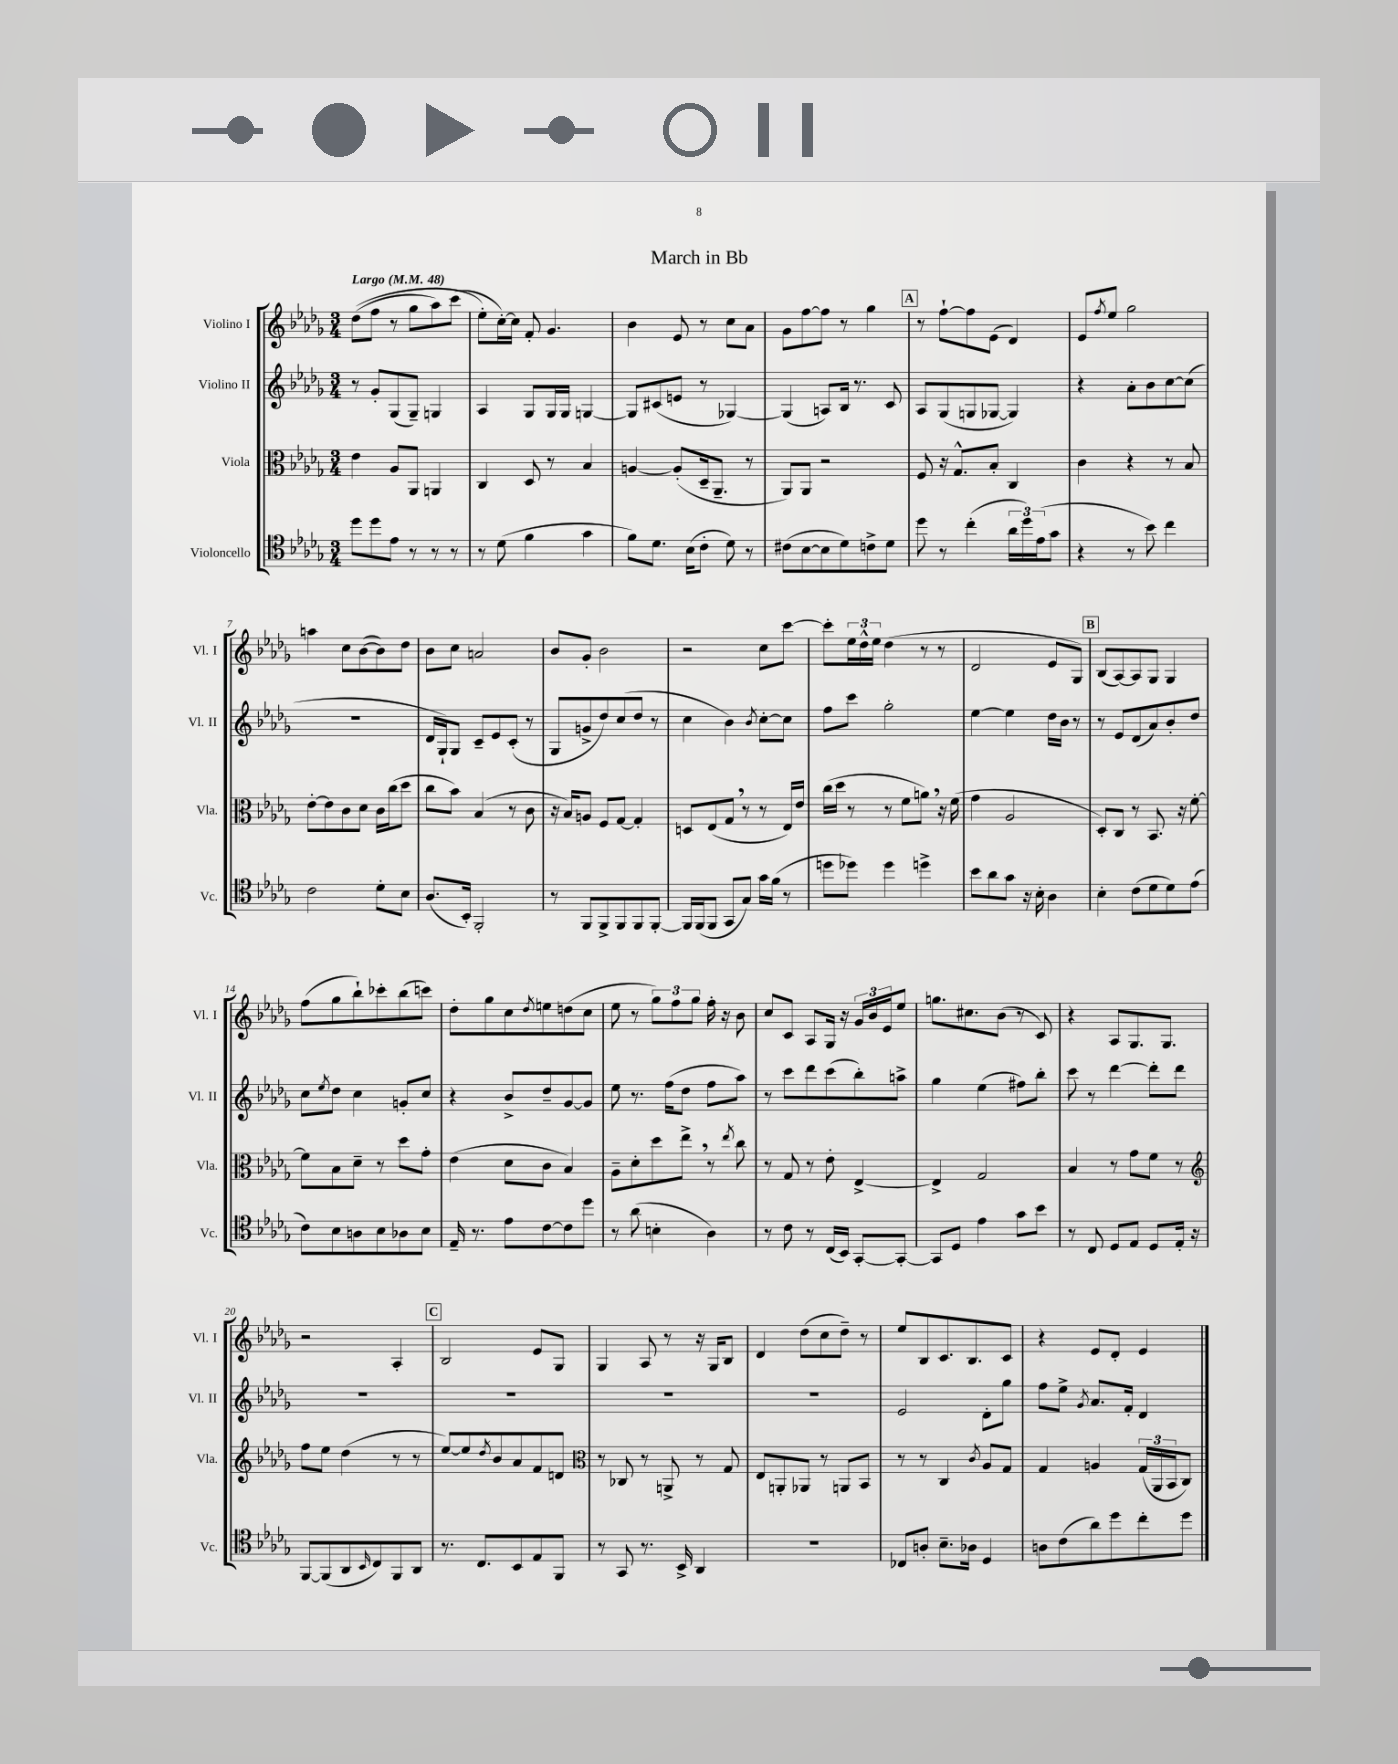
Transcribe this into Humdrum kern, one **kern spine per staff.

**kern	**kern	**kern	**kern
*staff4	*staff3	*staff2	*staff1
*clefC4	*clefC3	*clefG2	*clefG2
*k[b-e-a-d-g-]	*k[b-e-a-d-g-]	*k[b-e-a-d-g-]	*k[b-e-a-d-g-]
*M3/4	*M3/4	*M3/4	*M3/4
*MM48	*MM48	*MM48	*MM48
8dd-\L	4e-\	8r	&((8dd-\L
8dd-\	.	8g-'/L	8ff\J
8e-\J	8A-/L	(8G-/	8r
8r	8AA-/J	8G-~/J)	8gg-\L
8r	4AA/	4G/	8aa-\)
8r	.	.	(8ccc\J
=	=	=	=
8r	4C/	4A-/	8ee-'\L&)
(8d-\	.	.	[16cc'\L)
.	.	.	16cc\]JJ
4f\	8D-/	8G-/L	8f'/
.	8r	16G-/L	4.g-/
.	.	16G-/JJ	.
4g-\	4B-/	[4G/	.
=	=	=	=
8f\L)	[4A/	8G/]L	4b-\
8.d-\J	.	(8c#/	.
.	(8A'/]L	8e/J	8e-/
(16B-\LK	.	.	.
8c'\J	16D-~/k	8r	8r
.	8.AA-~/J	.	.
8d-\)	.	[4G-/)	8cc\L
8r	8r	.	8a-\J
=	=	=	=
(8c#\L	8AA-/L)	(4G-/]	8g-\L
[8B-\	8AA-/J	.	[8ff\
8B-\]	2r	8A/L)	8ff\]J
8d-\)	.	16B-/Jk	8r
.	.	8.r	.
8c^\	.	.	4gg-\
8d-\J	.	8c/	.
=	=	=	=
8dd-\	8F/	8A-/L	8r
8r	16r	(8G-/	[8ff`\L
.	8.G-^^/L	.	.
(4cc'\	.	8G/	8ff\]
.	8B-'/J	[8G-/J	(8e-\J
24a-\LL	4C/	4G-/])	4d-/)
24dd-\)	.	.	.
(24e-\J	.	.	.
8g-\J	.	.	.
=	=	=	=
4r	4c\	4r	8e-/L
.	.	.	8qff/
.	.	.	8ee-/J
8r	4r	8a-'\L	2gg-\
8b-\)	.	8b-\	.
4cc\	8r	[8cc\	.
.	8B-/	(8cc\]J	.
=	=	=	=
2c\	[8e-'\L	2.r	4aa\
.	8e-\]	.	.
.	8c\	.	8cc\L
.	8d-\J	.	([8b-\
8d-'\L	16c\LL	.	8b-\])
.	(16cc\J	.	.
8B-\J	8dd-\J	.	8dd-\J
=	=	=	=
(8.A-/L	8cc\L	16d-/LL	8b-\L
.	.	16G-`/J)	.
.	8b-\J)	8G-/J	8cc\J
16BB-'/Jk)	.	.	.
2FF'/	(4B-/	8c~/L	2a/
.	.	8e-/	.
.	8r	(8c'/J	.
.	8c\	8r	.
=	=	=	=
8r	16r	8G-/L	8b-/L
.	16B-/LK)	.	.
8FF/L	8A/J	8g^/	8g-'/J
8FF^/	8F/L	8dd-/)	2b-\
8FF/	[8G-/J	(8cc/	.
8FF/	4G-'/]	8dd-/J	.
[8FF'/J	.	8r	.
=	=	=	=
16FF/]LL	8D/L	4cc\	2r
(16FF/J	.	.	.
8FF/J	(8E-/	.	.
8GG-/L	8G-/J	4b-\)	.
8G-/J)	8r	.	.
.	.	8qb-/	.
16g-\LL	8r	[8cc'\L	8cc\L
(16f\JJ	.	.	.
8r	16E-/LL)	8cc\]J	[8ccc\J
.	16e-/JJ	.	.
=	=	=	=
8dd\L	(16cc\LL	8ff\L	8ccc'\]L
.	16dd-\JJ	.	.
8dd-\J)	8r	8ccc\J	24ee-\L
.	.	.	24dd-^^\
.	.	.	24ee-\JJ
4dd-\	8r	2gg-'\	(4dd-\
.	8f\L	.	.
4dd^\	8a\J)	.	8r
.	16r	.	8r
.	(16f\	.	.
=	=	=	=
8b-\L	4g-\	[4ee-\	2d-/
8a-\	.	.	.
8g-\J	2A-/	4ee-\]	.
16r	.	.	.
16B-'\	.	.	.
4A-\	.	16dd-\LL	8e-/L
.	.	16b-\JJ	.
.	.	8r	8G-/J)
=	=	=	=
4B-'\	8D-'/L)	8r	(8B-/L
.	8C/J	8e-/L	[8A-/)
(8c\L	8r	(8d-/	8A-/]
8d-\	8.BB-/	8a-/)	8G-/J
8d-\)	.	8b-'/	4G-/
.	16r	.	.
(8e-\J	[8f'\	8dd-/J	.
=	=	=	=
8c\L)	8f\]L	8cc\L	(8ff\L
.	.	8qee-/	.
8B-\	8B-\	8dd-\J	8gg-\
8A\	8d-~\J	4cc\	8bb-`\)
8B-\	8r	.	8ccc-'\
8A-\	8dd-\L	8g'/L	(8bb-\
8B-\J	8g-'\J	8cc/J	8ccc\J)
=	=	=	=
16E-~/	(4e-\	4r	8dd-'\L
8.r	.	.	.
.	.	.	8gg-\
8e-\L	8d-\L	8b-^/L	8cc\
.	.	.	8qdd-/
[8c\	8c\J	8dd-~/	8ee\
8c\]	4B-/)	[8g-/	(8dd\
8dd-\J	.	8g-/]J	8cc\J
=	=	=	=
8r	8A-~\L	8ee-\	8ee-\
(8a-\	8d-'\	8.r	8r
4B'\	8dd-\	.	12gg-\L)
.	.	(16ff\LK	.
.	.	.	12ff\
.	8ee-^\J	8dd-\J	.
.	.	.	12gg-\J
4A-\)	8r	8ff\L	16ff'\
.	.	.	16r
.	8qee-/	.	.
.	8cc\	8aa-\J)	8b-\
=	=	=	=
8r	8r	8r	8cc/L
8c\	8G-/	8ccc\L	8c/J
8r	8r	8ddd-\	8A-/L
(16C/LL	8e-'\	(8ccc\	16G-/Jk
16BB-/JJ)	.	.	16r
[8GG-'/L	[4E-^/	8bb-'\)	24g-/LL
.	.	.	24b-/
.	.	.	24e-/J
8GG-'/_J	.	8aa^\J	8ee-/J
=	=	=	=
8GG-/]L	4E-^/]	4gg-\	8.gg\L
8D-/J	.	.	.
.	.	.	8.cc#\
4e-\	2G-/	(4ee-\	.
.	.	.	(8b-\J
8g-\L	.	8ff#\L)	8r
8b-\J	.	8bb-'\J	8c/)
=	=	=	=
8r	4B-/	8ccc\	4r
8C/	.	8r	.
8D-/L	8r	[4ddd-\	8A-/L
8E-/J	8g-\L	.	8.G-/
8D-/L	8f\J	8ddd-'\]L	.
.	.	.	8.G-/J
16E-'/Jk	8r	8ddd-\J	.
16r	.	.	.
=	=	=	=
*	*clefG2	*	*
[8FF/L	8ff\L	2.r	2r
(8FF/]	8ee-\J	.	.
8AA-/	(4dd-\	.	.
16qqBB-/	.	.	.
8C/)	.	.	.
8FF/	8r	.	4A-'/
8AA-/J	8r	.	.
=	=	=	=
8.r	[8ee-/L)	2.r	2B-/
.	8ee-/]	.	.
8.C/L	.	.	.
.	8qdd-/	.	.
.	8b-/	.	.
8BB-/	8a-/	.	.
8E-/	8f/	.	8e-/L
8FF/J	8d/J	.	8G-/J
=	=	=	=
*	*clefC3	*	*
8r	8r	2.r	4G-/
8GG-/	8C-/	.	.
8.r	8r	.	8A-/
.	8AA^/	.	8r
16BB-^/	.	.	.
4AA-/	8r	.	16r
.	.	.	16G-/LK
.	8G-/	.	8B-/J
=	=	=	=
2.r	8E-/L	2.r	4d-/
.	8AA'/	.	.
.	8AA-/J	.	(8dd-\L
.	8r	.	8cc\
.	8AA/L	.	8dd-~\J)
.	8BB-/J	.	8r
=	=	=	=
8C-/L	8r	2e-/	8ee-/L
8A'/J	8r	.	8B-/
8.B-~\L	4C/	.	8.c/
16A-\Jk	.	.	8.B-/
.	8qc/	.	.
4D-/	8A-/L	8d-'\L	.
.	8G-/J	8gg-\J	8c/J
=	=	=	=
8A\L	4G-/	8ff\L	4r
(8c\	.	8ee-^\J	.
.	.	8qg-/	.
8a-\)	4A/	8.a-/L	8e-/L
8dd-\	.	.	8d-'/J
.	.	16f'/Jk	.
8cc'\	(24G-/LL	4d-/	4e-/
.	24AA-/	.	.
.	24BB-/J	.	.
8dd-\J	8C/J)	.	.
==	==	==	==
*-	*-	*-	*-
